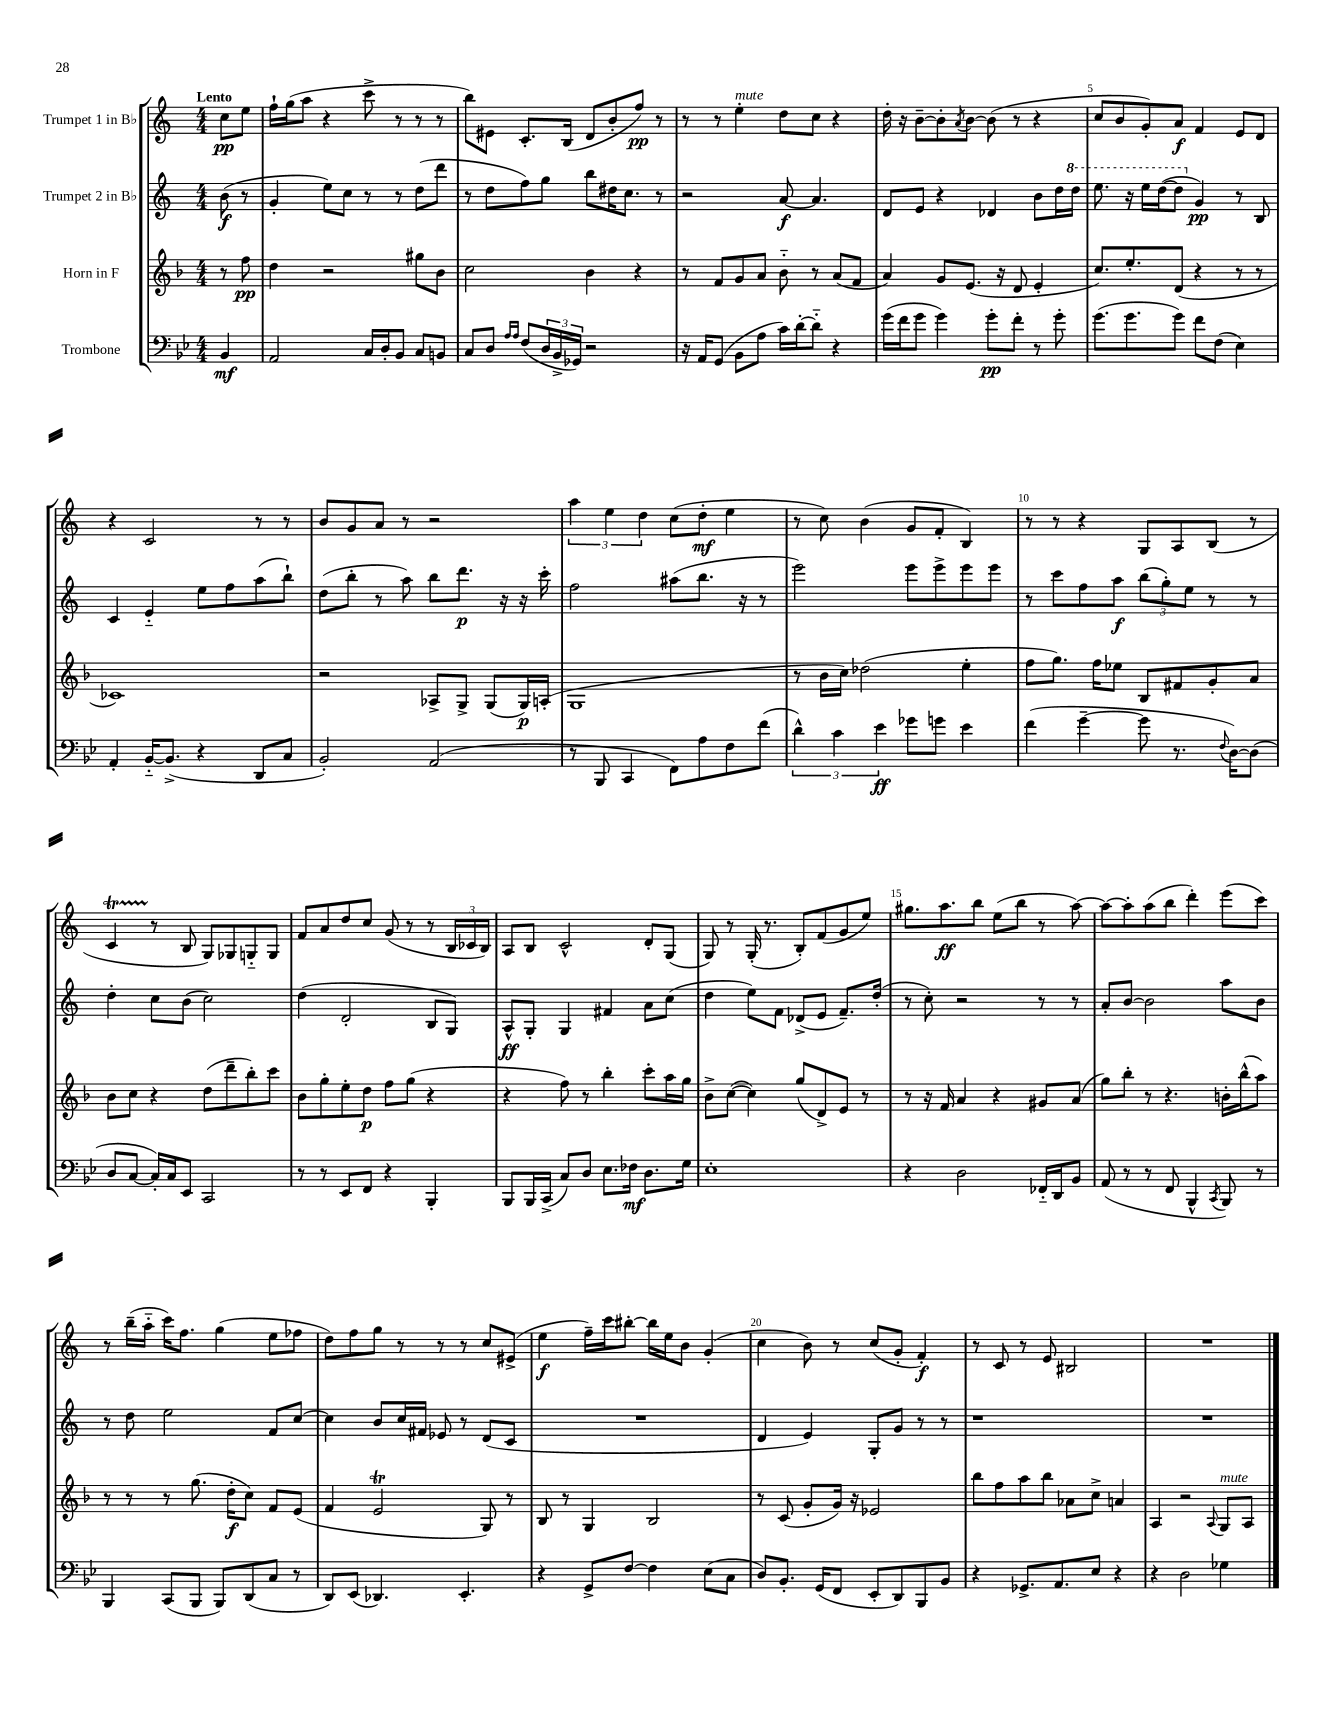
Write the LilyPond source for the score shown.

<<
\new StaffGroup <<
\new Staff = "s0" \with { instrumentName = "Trumpet 1 in Bb" } {
    \clef treble \key c \major \numericTimeSignature \time 4/4 \partial 4 \tempo "Lento"
    c''8\pp e''8 |
    f''16-! g''16( a''8 r4 c'''8-> r8 r8 r8 |
    b''8) eis'8 c'8.-. b16( d'8 b'8-. f''8\pp) r8 |
    r8 r8 e''4-.^\markup { \italic "mute" } d''8 c''8 r4 |
    d''16-. r16 b'8~-- b'8-. \acciaccatura { a'8 } b'8~ b'8( r8 r4 |
    c''8 b'8 g'8-.) a'8\f f'4 e'8 d'8 |
    r4 c'2 r8 r8 |
    b'8 g'8 a'8 r8 r2 |
    \tuplet 3/2 { a''4 e''4 d''4 } c''8( d''8-.\mf e''4 |
    r8 c''8) b'4( g'8 f'8-. b4) |
    r8 r8 r4 g8 a8 b8( r8 |
    c'4\startTrillSpan r8\stopTrillSpan b8 g8) ges8 g8-_ g8 |
    f'8 a'8 d''8 c''8 g'8( r8 r8 \tuplet 3/2 { b16 ces'16 b16) } |
    a8 b8 c'2-^ d'8-. g8( |
    g8) r8 g16-.( r8. b8-.) f'8( g'8 e''8) |
    gis''8. a''8.\ff b''8 e''8( b''8 r8 a''8~) |
    a''8~ a''8-. a''8( b''8 d'''4-.) e'''8( c'''8) |
    r8 b''16--( a''16-_ c'''16) f''8. g''4( e''8 fes''8 |
    d''8) f''8 g''8 r8 r8 r8 c''8 eis'8->( |
    e''4\f f''16--) c'''16 bis''8~-. bis''16 e''16 b'8 g'4-.( |
    c''4 b'8) r8 c''8( g'8-. f'4-.\f) |
    r8 c'8 r8 e'8 bis2 |
    R1 \bar "|." |
}
\new Staff = "s1" \with { instrumentName = "Trumpet 2 in Bb" } {
    \clef treble \key c \major \numericTimeSignature \time 4/4 \partial 4
    b'8\f( r8 |
    g'4-. e''8) c''8 r8 r8 d''8( d'''8 |
    r8 d''8 f''8) g''8 b''8 dis''16 c''8. r8 |
    r2 a'8~\f a'4. |
    d'8 e'8 r4 des'4 b'8 d''16 \ottava #1 d'''16 |
    e'''8. r16 e'''16 d'''16~( d'''8 \ottava #0 g'4\pp) r8 b8 |
    c'4 e'4-_ e''8 f''8 a''8( b''8-!) |
    d''8( b''8-. r8 a''8) b''8 d'''8.\p r16 r16 c'''16-. |
    f''2 ais''8( b''8. r16 r8 |
    e'''2) e'''8 e'''8-> e'''8 e'''8 |
    r8 c'''8 f''8 a''8\f \tuplet 3/2 { b''8( g''8-.) e''8 } r8 r8 |
    d''4-. c''8 b'8( c''2) |
    d''4( d'2-. b8 g8) |
    a8-^\ff g8-. g4 fis'4 a'8 c''8( |
    d''4 e''8) f'8 des'8->( e'8 f'8.--) d''16-.( |
    r8 c''8-.) r2 r8 r8 |
    a'8-. b'8~ b'2 a''8 b'8 |
    r8 d''8 e''2 f'8 c''8~ |
    c''4 b'8 c''16 fis'16 ees'8 r8 d'8( c'8 |
    R1 |
    d'4 e'4) g8-. g'8 r8 r8 |
    r1 |
    R1 \bar "|." |
}
\new Staff = "s2" \with { instrumentName = "Horn in F" } {
    \clef treble \key f \major \numericTimeSignature \time 4/4 \partial 4
    r8 f''8\pp |
    d''4 r2 gis''8 bes'8 |
    c''2 bes'4 r4 |
    r8 f'8 g'8 a'8 bes'8-_ r8 a'8( f'8 |
    a'4) g'8 e'8.( r16 d'8 e'4-. |
    c''8.) e''8.-. d'8( r4 r8 r8 |
    ces'1) |
    r2 aes8-> g8-> g8( g16\p) a16-.( |
    g1 |
    r8 bes'16 c''16) des''2( e''4-. |
    f''8 g''8.) f''16 ees''8 bes8 fis'8 g'8-. a'8 |
    bes'8 c''8 r4 d''8( d'''8-- bes''8-.) c'''8 |
    bes'8 g''8-. e''8-. d''8\p f''8 g''8( r4 |
    r4 f''8) r8 bes''4-. c'''8-. a''16 g''16 |
    bes'8-> c''8~( c''4) g''8( d'8->) e'8 r8 |
    r8 r16 f'16 a'4 r4 gis'8 a'8( |
    g''8) bes''8-. r8 r4. b'16-. bes''16-^( a''8) |
    r8 r8 r8 g''8.( d''16-.\f c''8) f'8 e'8( |
    f'4 e'2\trill g8) r8 |
    bes8 r8 g4 bes2 |
    r8 c'8( g'8-. g'16) r16 ees'2 |
    bes''8 f''8 a''8 bes''8 aes'8 c''8-> a'4 |
    a4 r2 \appoggiatura { a8 } g8^\markup { \italic "mute" } a8 \bar "|." |
}
\new Staff = "s3" \with { instrumentName = "Trombone" } {
    \clef bass \key bes \major \numericTimeSignature \time 4/4 \partial 4
    bes,4\mf |
    a,2 c16 d16-. bes,8 c8 b,8 |
    c8 d8 \grace { a16 a16 } f8( \tuplet 3/2 { d16 bes,16-> ges,16) } r2 |
    r16 a,16 g,8( bes,8 a8 c'16) d'16~-. d'8-_ r4 |
    g'16( f'16 g'8 g'4) g'8-.\pp f'8-. r8 g'8-. |
    g'8.( g'8. g'8) f'8 f8( ees4) |
    a,4-. bes,16~-_ bes,8.->( r4 d,8 c8 |
    bes,2-.) a,2( |
    r8 bes,,8 c,4 f,8) a8 f8 f'8( |
    \tuplet 3/2 { d'4-^) c'4 ees'4\ff } ges'8 g'8 ees'4 |
    f'4( g'4~-- g'8 r8. \appoggiatura { f8 } d16~) d8( |
    d8 c8~ c16-.) c16 ees,8 c,2 |
    r8 r8 ees,8 f,8 r4 bes,,4-. |
    bes,,8 bes,,16 c,16->( c8) d8 ees8. fes16\mf d8. g16 |
    ees1-. |
    r4 d2 fes,16-_ d,16 bes,8 |
    a,8( r8 r8 f,8 bes,,4-^ \acciaccatura { c,8 } bes,,8) r8 |
    bes,,4 c,8( bes,,8 bes,,8) d,8( c8 r8 |
    d,8) ees,8( des,4.) ees,4.-. |
    r4 g,8-> f8~ f4 ees8( c8 |
    d8) bes,8.-. g,16( f,8 ees,8-. d,8) bes,,8 bes,8 |
    r4 ges,8.-> a,8. ees8 r4 |
    r4 d2 ges4 \bar "|." |
}
>>
>>
\layout { \context { \Score \override BarNumber.break-visibility = ##(#f #t #t) barNumberVisibility = #(every-nth-bar-number-visible 5) } }
